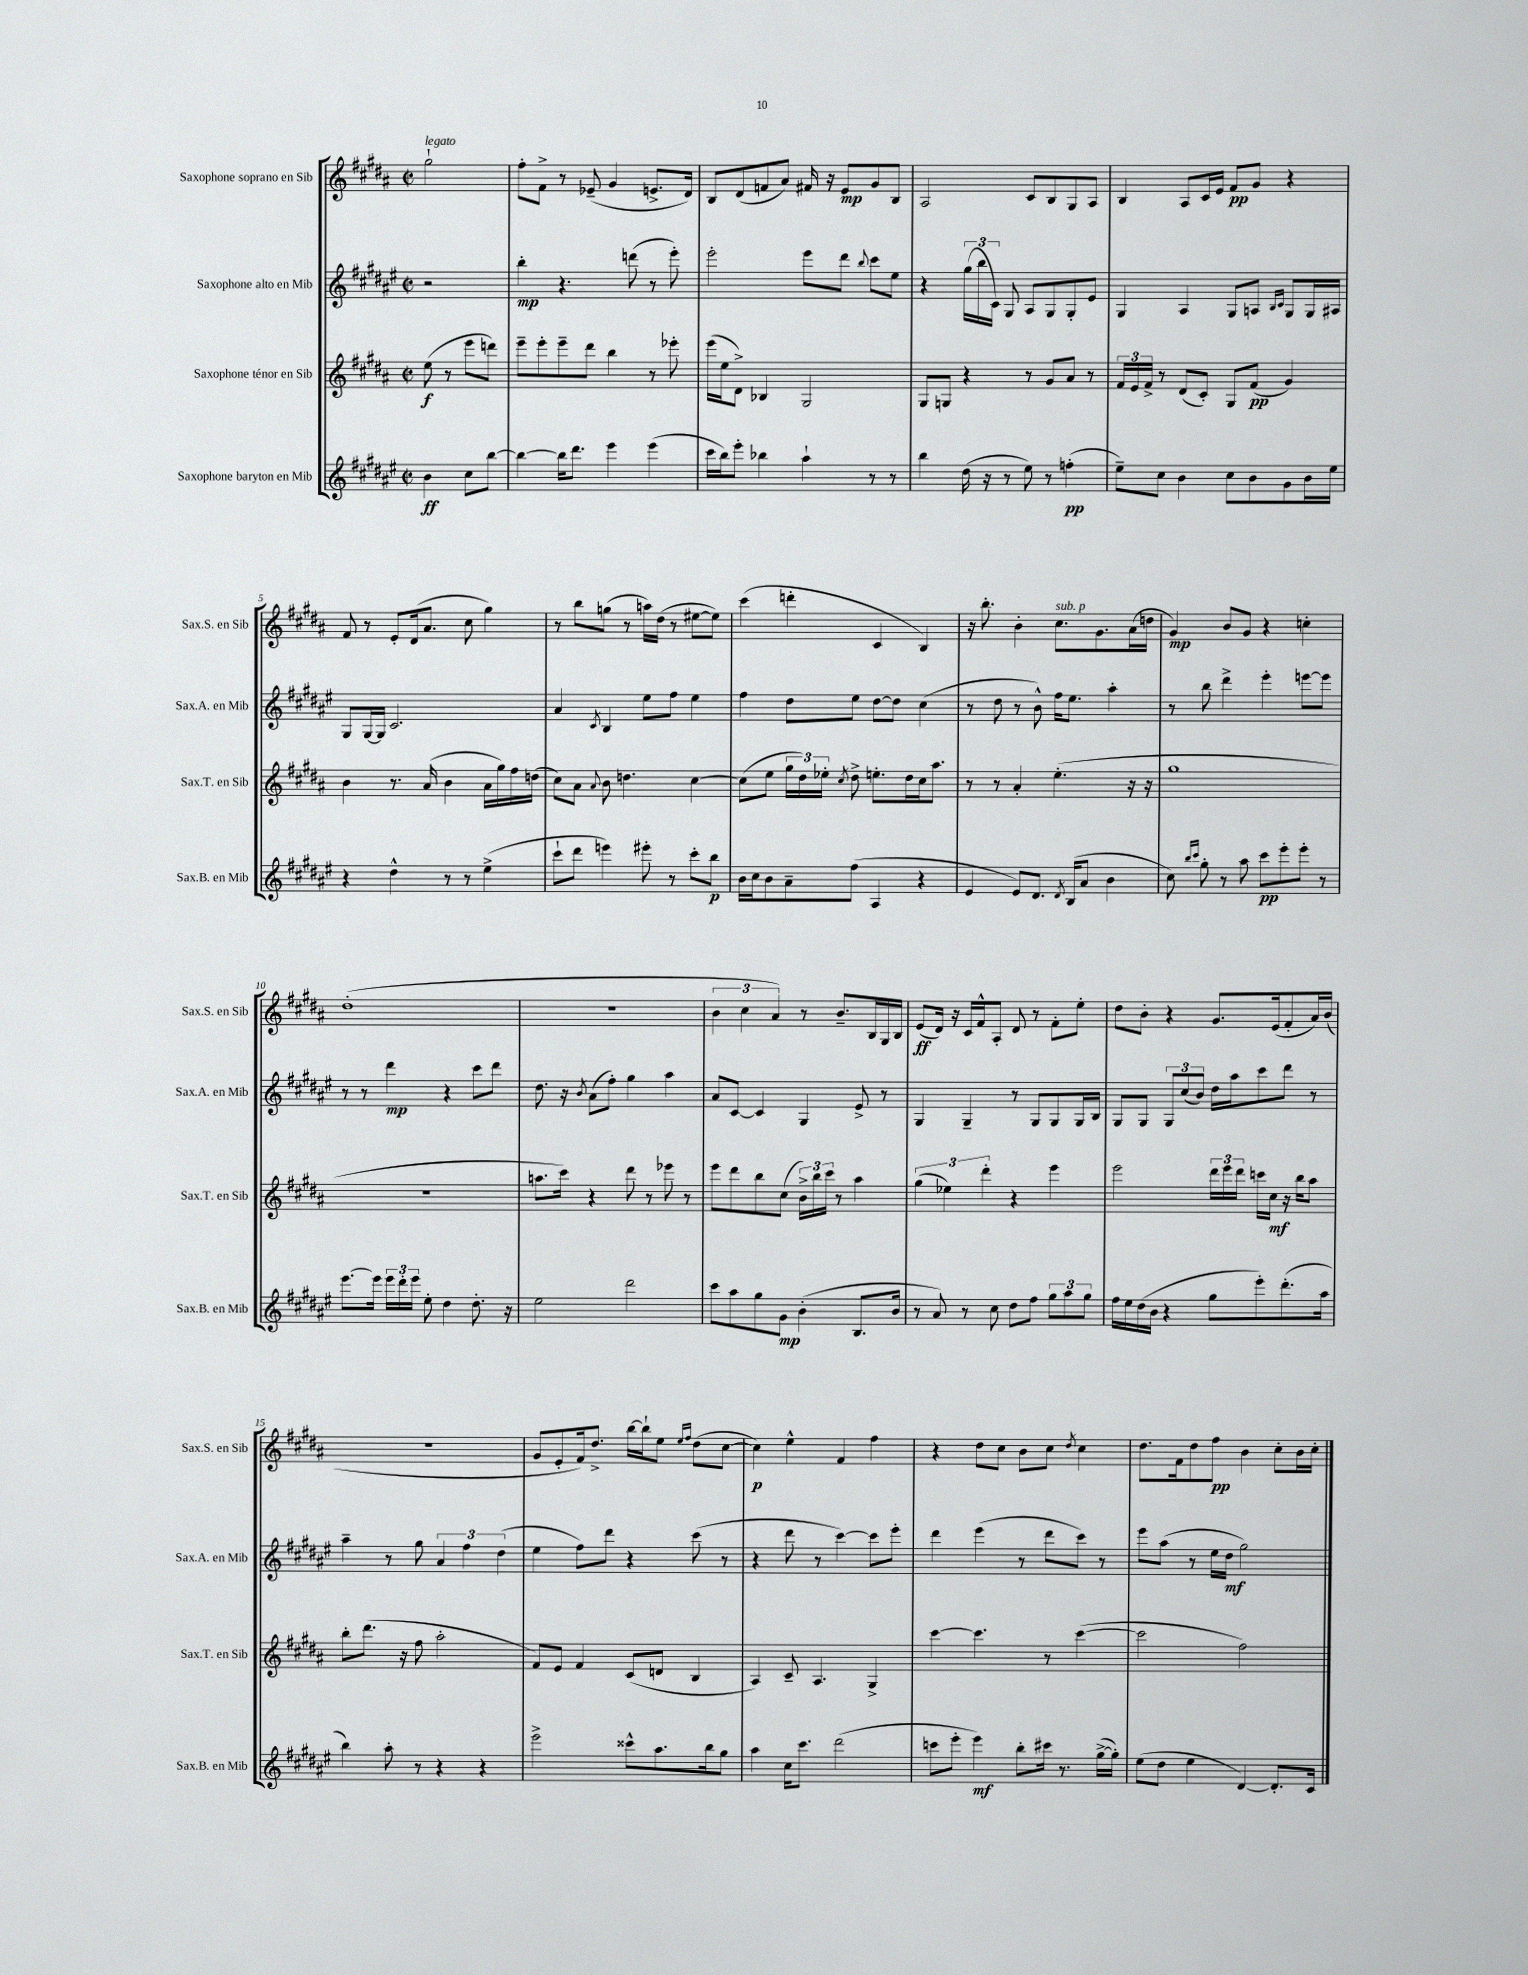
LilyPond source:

<<
\new StaffGroup <<
\new Staff = "s0" \with { instrumentName = "Saxophone soprano en Sib" shortInstrumentName = "Sax.S. en Sib" } {
    \clef treble \key b \major \defaultTimeSignature \time 2/2 \partial 2
    \autoBeamOff gis''2-!^\markup { \italic "legato" } |
    fis''8[-. fis'8]-> r8 ees'8--( gis'4 e'8.[-> dis'16]) |
    b8[ dis'8( f'8 ais'8]) fis'16 r16 e'8[\mp gis'8 b8] |
    ais2 cis'8[ b8 gis8 ais8] |
    b4 ais8[ cis'16 e'16] fis'8[\pp gis'8] r4 |
    fis'8 r8 e'8[-. dis'16( ais'8.] cis''8 gis''4) |
    r8 b''8[ g''8]( r8 a''16[) dis''16]( r8 eis''8[~ eis''8]) |
    cis'''4( d'''4-. cis'4 b4) |
    r16 b''8.-. b'4-. cis''8.[^\markup { \italic "sub. p" } gis'8. ais'16( d''16] |
    gis'4\mp) b'8[ gis'8] r4 c''4-. |
    dis''1-.( |
    R1 |
    \tuplet 3/2 { b'4 cis''4 ais'4) } r8 b'8.[-- b16 gis16 b16] |
    e'8[\ff( dis'16]) r16 cis'16[ fis'16-^ ais8]-. dis'8 r8 fis'8[-. e''8]-. |
    dis''8[ b'8]-. r4 gis'8.[ e'16( fis'8-. ais'16) b'16]( |
    R1 |
    gis'8[ e'8-. fis'16) dis''8.]-> b''16[~ b''16-! e''8] \grace { e''16[ fis''16] } dis''8[( cis''8]~ |
    cis''4\p) e''4-^ fis'4 fis''4 |
    r4 dis''8[ cis''8] b'8[ cis''8] \acciaccatura { dis''8 } cis''4 |
    dis''8.[ fis'16 dis''8 fis''8]\pp b'4 cis''8[-. b'16 cis''16]-. \bar "|." |
}
\new Staff = "s1" \with { instrumentName = "Saxophone alto en Mib" shortInstrumentName = "Sax.A. en Mib" } {
    \clef treble \key fis \major \defaultTimeSignature \time 2/2 \partial 2
    \autoBeamOff r2 |
    b''4-.\mp r4. d'''8( r8 eis'''8-.) |
    eis'''2-. eis'''8[ dis'''8] \appoggiatura { b''8 } cis'''8[ eis''8] |
    r4 \tuplet 3/2 { gis''16[( b''16 cis'16]) } gis8 ais8[ gis8 gis8-. eis'8] |
    gis4 ais4 gis8[ a8] \grace { b16[ cis'16] } gis8[ gis16 ais16] |
    gis8[ gis16~ gis16] cis'2. |
    ais'4 \acciaccatura { cis'8 } b4 eis''8[ fis''8] eis''4 |
    fis''4 dis''8[ eis''8] dis''8[~ dis''8] cis''4( |
    r8 dis''8 r8 b'8-^) fis''16[ eis''8.] ais''4-. |
    r8 b''8 dis'''4-> eis'''4-. e'''8[~ e'''8] |
    r8 r8 dis'''4\mp r4 cis'''8[ dis'''8] |
    dis''8. r16 \acciaccatura { b'8 } ais'8[( fis''8]-.) gis''4 ais''4 |
    ais'8[ cis'8]~ cis'4 gis4 eis'8-> r8 |
    gis4 gis4-- r8 gis8[ gis8 gis16 b16] |
    gis8[ gis8] \tuplet 3/2 { gis8[ cis''8( b'8]) } dis''16[ ais''16 cis'''8 dis'''8] r8 |
    ais''4-- r8 gis''8 \tuplet 3/2 { ais'4 fis''4 dis''4( } |
    eis''4 fis''8[) dis'''8] r4 cis'''8( r8 |
    r4 dis'''8 r8 cis'''4~) cis'''8[ eis'''8]-. |
    dis'''4 eis'''4( r8 dis'''8[ cis'''8]) r8 |
    eis'''8[ ais''8]( r8 eis''16[ dis''16]\mf gis''2) \bar "|." |
}
\new Staff = "s2" \with { instrumentName = "Saxophone ténor en Sib" shortInstrumentName = "Sax.T. en Sib" } {
    \clef treble \key b \major \defaultTimeSignature \time 2/2 \partial 2
    \autoBeamOff e''8\f( r8 e'''8[ d'''8]) |
    e'''8[-- e'''8-. e'''8-- dis'''8] b''4 r8 ees'''8-. |
    e'''16[( e''16 dis'8]->) bes4 gis2 |
    gis8[ g8] r4 r8 gis'8[ ais'8] r8 |
    \tuplet 3/2 { fis'16[ e'16 fis'16]-> } r8 dis'8[( cis'8]-.) gis8[ fis'8]\pp( gis'4) |
    b'4 r8. ais'16( b'4 ais'16[ gis''16) fis''16 d''16]( |
    cis''8[) ais'8] \appoggiatura { ais'8 } b'8 d''4. cis''4~ |
    cis''8[( e''8] \tuplet 3/2 { gis''16[ dis''16) ees''16]-. } \acciaccatura { cis''8 } dis''8-> e''8.[-. dis''16 cis''16 ais''8.] |
    r8 r8 ais'4-. e''4.-.( r16 r16 |
    gis''1 |
    R1 |
    a''8.[ cis'''16]) r4 dis'''8 r8 ees'''8 r8 |
    e'''8[ dis'''8 b''8 cis''8]( \tuplet 3/2 { b'16[->) b''16 cis'''16] } r8 ais''4 |
    \tuplet 3/2 { gis''4( ees''4) dis'''4-. } r4 e'''4 |
    e'''2 \tuplet 3/2 { dis'''16[ e'''16 dis'''16] } c'''16[ cis''16]\mf r16 b''16[ ais''8] |
    b''8[-. dis'''8.]( r16 fis''8 ais''2-. |
    fis'8[) e'8] fis'4 cis'8[( d'8] b4 |
    ais4) cis'8-- ais4. gis4-> |
    cis'''4~ cis'''4. r8 cis'''4~( |
    cis'''2 fis''2) \bar "|." |
}
\new Staff = "s3" \with { instrumentName = "Saxophone baryton en Mib" shortInstrumentName = "Sax.B. en Mib" } {
    \clef treble \key fis \major \defaultTimeSignature \time 2/2 \partial 2
    \autoBeamOff b'4\ff cis''8[ b''8]~ |
    b''4~ b''16[ dis'''8.] eis'''4 eis'''4( |
    cis'''16[ b''16) eis'''8]-. bes''4 ais''4-! r8 r8 |
    b''4 dis''16( r16 r8 eis''8) r8 f''4-.\pp( |
    eis''8[--) cis''8] b'4 cis''8[ b'8 gis'8 b'16 eis''16] |
    r4 dis''4-^ r8 r8 eis''4->( |
    cis'''8[-! dis'''8] e'''4) eis'''8-. r8 cis'''8[-. b''8]\p |
    b'16[ cis''16 b'8 ais'8-- fis''8]( ais4 r4 |
    eis'4 eis'8[) dis'8.] \acciaccatura { dis'8 } b16[( ais'8] b'4 |
    cis''8) \grace { b''16[ cis'''16] } gis''8-. r8 ais''8 cis'''8[\pp eis'''8-. eis'''8]-. r8 |
    eis'''8.[~ eis'''16] \tuplet 3/2 { eis'''16[ dis'''16-. eis'''16] } eis''8-. dis''4 dis''8.-. r16 |
    eis''2 dis'''2 |
    cis'''8[ ais''8 gis''8 gis'8]\mp b'4-.( b8.[ b'16] |
    r8 ais'8) r8 cis''8 dis''8[ fis''8] \tuplet 3/2 { gis''8[ ais''8 gis''8] } |
    fis''16[ eis''16 dis''16( b'16] r4 gis''8[ eis'''8-.) dis'''8.-.( ais''16] |
    b''4) ais''8-. r8 r4 r4 |
    eis'''2-> cisis'''8[-^ ais''8. b''16 gis''8] |
    ais''4 cis''16[ cis'''8.] dis'''2( |
    c'''8[ eis'''8]-. eis'''4\mf) b''8[-. cis'''16] r8. gis''16[~->( gis''16]-.) |
    eis''8[( dis''8] eis''4 dis'4~) dis'8.[-. cis'16] \bar "|." |
}
>>
>>
